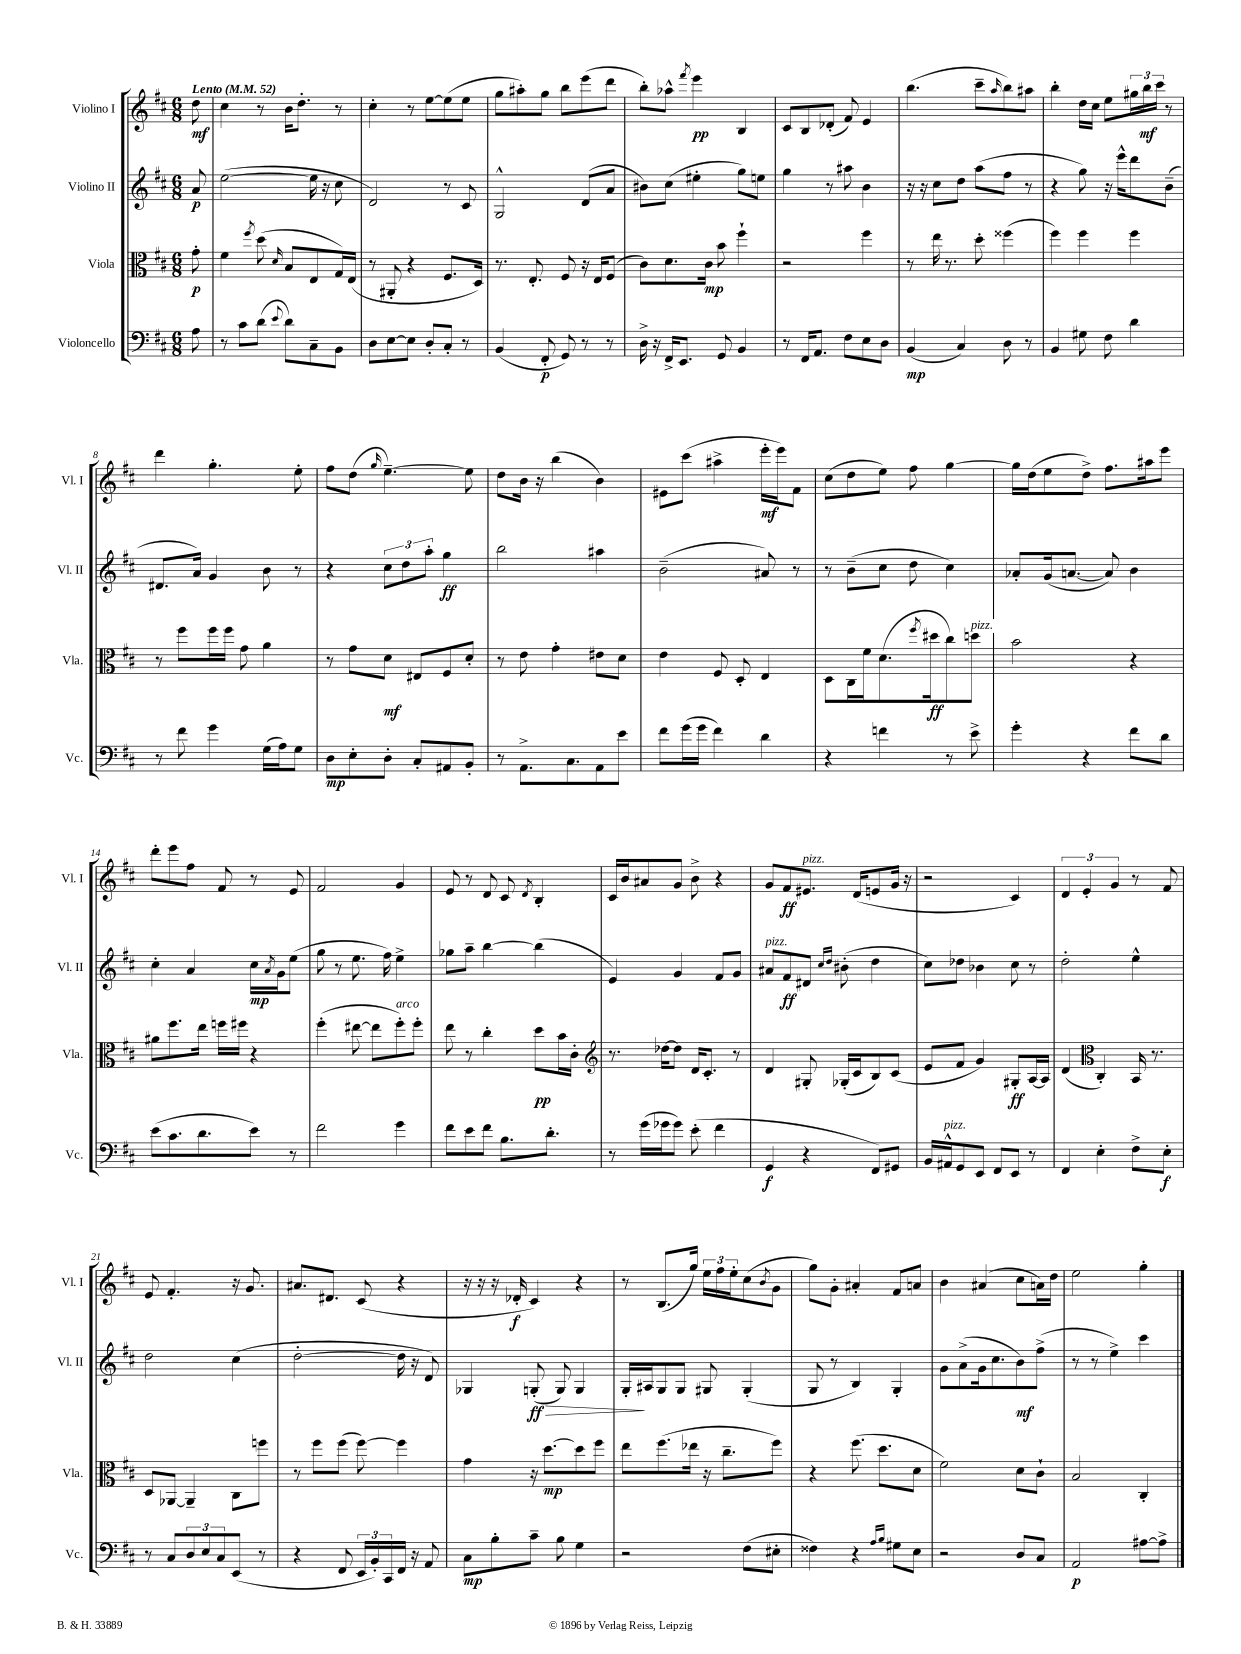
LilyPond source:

<<
\new StaffGroup <<
\new Staff = "s0" \with { instrumentName = "Violino I" shortInstrumentName = "Vl. I" } {
    \clef treble \key d \major \numericTimeSignature \time 6/8 \partial 8 \tempo "Lento" 4 = 52
    d''8\mf |
    cis''4 r8 b'16 d''8.-. r8 |
    cis''4-. r8 e''8~ e''8( e''8 |
    g''8 ais''8-.) g''8 b''8 e'''8( d'''8 |
    b''8-.) aes''8-^ \acciaccatura { fis'''8 } e'''4\pp b4 |
    cis'8 b8 des'8-.( fis'8) e'4 |
    b''4.( cis'''8-- \grace { a''16 } b''8) ais''8 |
    b''4-. d''16 cis''16 e''8 \tuplet 3/2 { gis''16 b''16\mf cis'''16 } r8 |
    d'''4 g''4.-. e''8-. |
    fis''8 d''8( \grace { g''16 } e''4.~--) e''8 |
    d''8 b'16 r16 b''4( b'4) |
    eis'8 cis'''8( ais''4-> e'''16-.\mf e'''16) fis'8 |
    cis''8( d''8 e''8) fis''8 g''4~ |
    g''16 d''16( e''8 d''8->) fis''8. ais''16 e'''8 |
    d'''8-. e'''8 fis''8 fis'8 r8 e'8 |
    fis'2 g'4 |
    e'8 r8 d'8 cis'8 \acciaccatura { d'8 } b4-. |
    cis'16 b'16 ais'8 g'8 b'8-> r4 |
    g'8 fis'8\ff eis'8.^\markup { \italic "pizz." } d'16( e'8 g'16 r16 |
    r2 cis'4) |
    \tuplet 3/2 { d'4 e'4-. g'4 } r8 fis'8 |
    e'8 fis'4.-. r16 g'8. |
    ais'8. dis'8. cis'8( r4 |
    r16 r16 r16 des'16-.\f cis'4) r4 |
    r8 b8.( g''16) \tuplet 3/2 { e''16 fis''16 e''16-. } cis''8( \acciaccatura { b'8 } g'8 |
    g''8) g'8-. ais'4-. fis'8 a'8 |
    b'4 ais'4( cis''8 a'16) d''16 |
    e''2 g''4-. \bar "|." |
}
\new Staff = "s1" \with { instrumentName = "Violino II" shortInstrumentName = "Vl. II" } {
    \clef treble \key d \major \numericTimeSignature \time 6/8 \partial 8
    a'8\p |
    e''2~( e''16 r16 cis''8 |
    d'2) r8 cis'8 |
    g2-^ d'8( a'8 |
    bis'8) cis''8( eis''4-. g''8) e''8 |
    g''4 r8 ais''8 b'4 |
    r16 r16 cis''8 d''8 a''8( fis''8 r8 |
    r4 g''8) r16 e'''16-^ d'''8 b'8--( |
    dis'8. a'16) g'4 b'8 r8 |
    r4 \tuplet 3/2 { cis''8 d''8 a''8-. } g''4\ff |
    b''2 ais''4 |
    b'2--( ais'8) r8 |
    r8 b'8--( cis''8 d''8 cis''4) |
    aes'8-. g'16( a'8.~ a'8) b'4 |
    cis''4-. a'4 cis''16\mp \acciaccatura { a'8 } g'16 e''8( |
    g''8 r8 e''8. fis''16) e''4-> |
    ges''8 a''8-- b''4~ b''4( |
    e'4) g'4 fis'8 g'8 |
    ais'8^\markup { \italic "pizz." } fis'8\ff dis'8 \grace { cis''16 d''16 } bis'8-.( d''4 |
    cis''8) des''8 bes'4 cis''8 r8 |
    d''2-. e''4-^ |
    d''2 cis''4( |
    d''2~-. d''16 r16 d'8) |
    ges4 g8-.\ff\>( g8) g4 |
    g16-.\! ais16 g8 g8 gis8 gis4-.( |
    g8 r8 b4) g4-. |
    g'8 a'8->( g'16 cis''8. b'8\mf) fis''8->( |
    r8 r8 e''4->) cis'''4 \bar "|." |
}
\new Staff = "s2" \with { instrumentName = "Viola" shortInstrumentName = "Vla." } {
    \clef alto \key d \major \numericTimeSignature \time 6/8 \partial 8
    g'8-.\p |
    fis'4 \acciaccatura { fis''8 } d''8( \grace { d'16 } b8 e8 g16) e16( |
    r8 ais,8-. r4 fis8. d16) |
    r8. e8.-. fis8 r16 e16 fis8( |
    cis'8) d'8. cis'16\mp b'8 fis''4-! |
    r2 fis''4 |
    r8 e''16 r8. d''8-. fisis''4( |
    fis''4) fis''4 fis''4 |
    r8 fis''8 fis''16 fis''16 g'8 a'4 |
    r8 g'8 d'8\mf eis8 fis8 d'8-. |
    r8 e'8 g'4-. eis'8 d'8 |
    e'4 fis8 d8-. e4 |
    d8 cis16 fis'16 d'8.( \acciaccatura { fis''8 } dis''16\ff cis''8) d''8^\markup { \italic "pizz." } |
    b'2 r4 |
    ais'8 fis''8. e''16 f''16 fis''16 r4 |
    fis''4-.( eis''8~ eis''8 fis''8-.^\markup { \italic "arco" }) fis''8-. |
    e''8 r8 cis''4-. d''8\pp b'16 cis'16-. |
    \clef treble r8. des''16~ des''8 d'16 cis'8.-. r8 |
    d'4 gis8-. ges16-.( cis'16 b8) cis'8( |
    e'8 fis'8 g'4) gis8-.\ff a16~ a16 |
    d'4( \clef alto cis4-.) b,16 r8. |
    d8 aes,8~ aes,4-- cis8 f''8 |
    r8 fis''8 fis''8( fis''8~) fis''4 |
    g'4 r16 d''8.~\mp d''8 fis''8 |
    e''8 fis''8.( ees''16 r16 cis''8.-- fis''8) |
    r4 fis''8.( d''8. d'8 |
    fis'2) d'8 cis'8-! |
    b2 cis4-. \bar "|." |
}
\new Staff = "s3" \with { instrumentName = "Violoncello" shortInstrumentName = "Vc." } {
    \clef bass \key d \major \numericTimeSignature \time 6/8 \partial 8
    a8 |
    r8 cis'8 d'8( \appoggiatura { e'8 } d'8) cis8-- b,8 |
    d8 e8~ e8 d8-. cis8-. r8 |
    b,4( fis,8-.\p g,8) r8 r8 |
    d16-> r16 fis,16-> e,8. g,8 b,4 |
    r8 fis,16 a,8. fis8 e8 d8 |
    b,4\mp( cis4) d8 r8 |
    b,4 gis8 fis8 d'4 |
    r8 fis'8 g'4 g16( a16) g8 |
    d8\mp e8-. d8-. cis8-. ais,8 b,8-. |
    r8 a,8.-> cis8. a,8 e'8 |
    fis'8 g'16( g'16 fis'4) d'4 |
    r4 f'4 r8 e'8-> |
    g'4-. r4 fis'8 d'8 |
    e'8( cis'8. d'8. e'8) r8 |
    fis'2 g'4 |
    fis'8 e'8 fis'8 b8. d'8.-. |
    r8 g'16( ges'16 ges'8) e'8-.( fis'4 |
    g,4\f r4 fis,8) gis,8 |
    b,16 ais,16-^^\markup { \italic "pizz." } g,8 e,8 fis,8 e,8 r8 |
    fis,4 e4-. fis8-> e8-.\f |
    r8 cis8 \tuplet 3/2 { d8 e8 cis8 } e,8( r8 |
    r4 fis,8 \tuplet 3/2 { e,16 b,16-.) cis,16 } fis,16 r16 a,8 |
    cis8\mp b8-. cis'8-- b8 g4 |
    r2 fis8( eis8-. |
    fisis4) r4 \grace { a16 b16 } gis8 e8 |
    r2 d8 cis8 |
    a,2\p ais8~ ais8-> \bar "|." |
}
>>
>>
